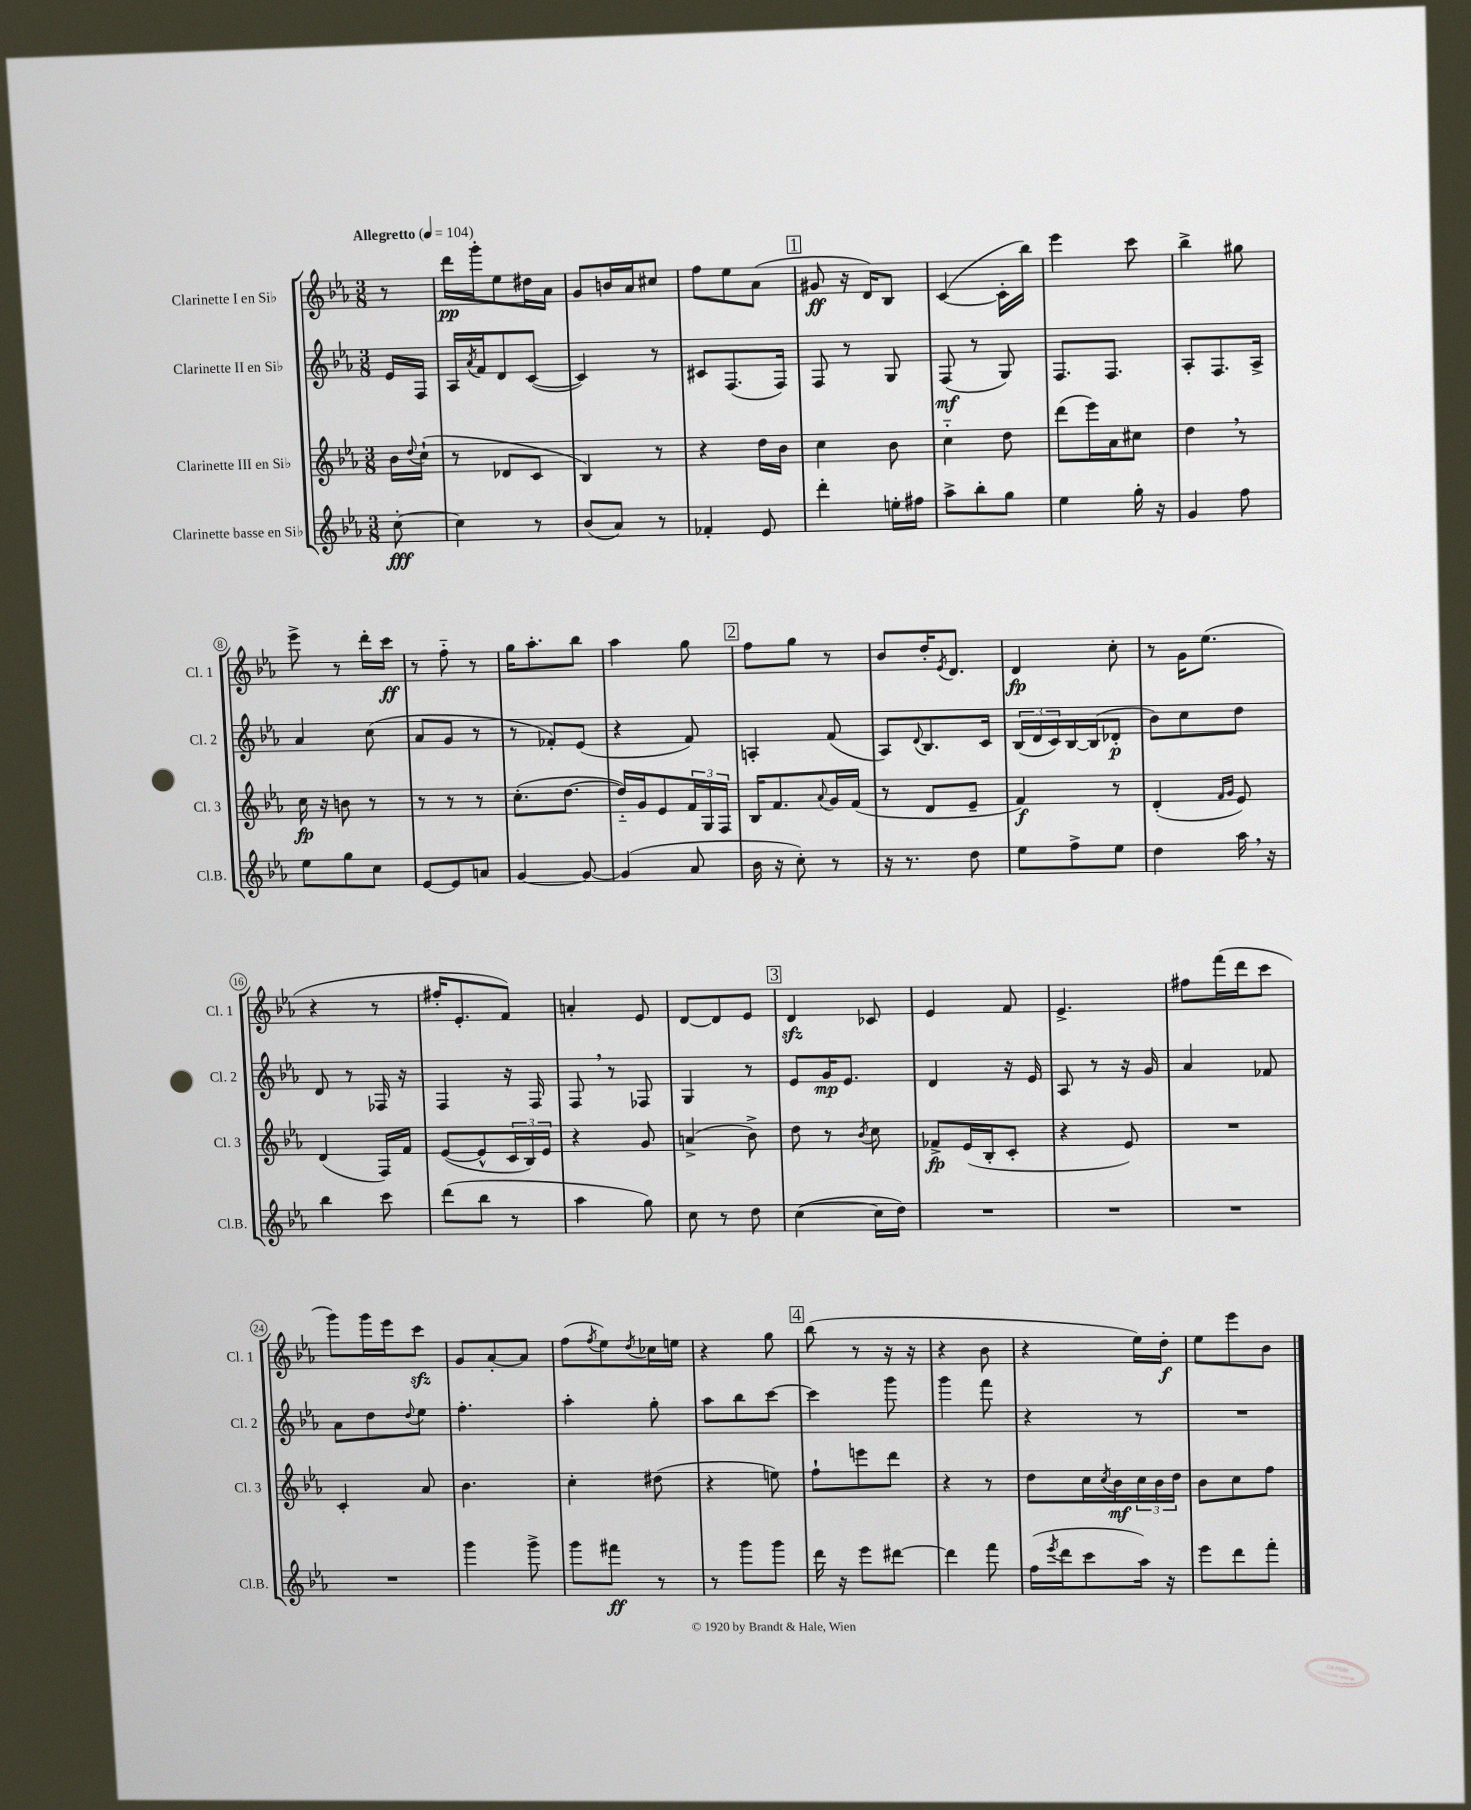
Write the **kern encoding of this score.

**kern	**dynam	**kern	**dynam	**kern	**dynam	**kern	**dynam
*part4	*part4	*part3	*part3	*part2	*part2	*part1	*part1
*staff4	*staff4	*staff3	*staff3	*staff2	*staff2	*staff1	*staff1
*I"Clarinette basse en Si♭	*	*I"Clarinette III en Si♭	*	*I"Clarinette II en Si♭	*	*I"Clarinette I en Si♭	*
*I'Cl.B.	*	*I'Cl. 3	*	*I'Cl. 2	*	*I'Cl. 1	*
*clefG2	*	*clefG2	*	*clefG2	*	*clefG2	*
*k[b-e-a-]	*	*k[b-e-a-]	*	*k[b-e-a-]	*	*k[b-e-a-]	*
*M3/8	*	*M3/8	*	*M3/8	*	*M3/8	*
*MM104	*	*MM104	*	*MM104	*	*MM104	*
=	=	=	=	=	=	=	=
!	!	!	!	!	!	!LO:TX:a:B:t=Allegretto	!
[8cc'\	fff	16b-\LL	.	16e-/LL	.	8r	.
.	.	8qqdd/	.	.	.	.	.
.	.	(16cc`\JJ	.	16F/JJ	.	.	.
=1	=1	=1	=1	=1	=1	=1	=1
4cc\]	.	8r	.	16A-/LL	.	16ddd\LL	pp
.	.	.	.	8qa-/	.	.	.
.	.	.	.	16f/J	.	16ggg'\J	.
.	.	8d-X/L	.	8d/	.	8ee-\	.
8r	.	8c/J	.	([8c/J	.	16dd#X\L	.
.	.	.	.	.	.	16a-\JJ	.
=2	=2	=2	=2	=2	=2	=2	=2
(8b-/L	.	4B-/)	.	4c/])	.	8g/L	.
8a-/J)	.	.	.	.	.	16bn/L	.
.	.	.	.	.	.	16a-/J	.
8r	.	8r	.	8r	.	8cc#X/J	.
=3	=3	=3	=3	=3	=3	=3	=3
4f-X'/	.	4r	.	8c#X/L	.	8ff\L	.
.	.	.	.	(8.F/	.	8ee-\	.
8e-/	.	16dd\LL	.	.	.	(8a-\J	.
.	.	16b-\JJ	.	16F/Jk)	.	.	.
!!LO:REH:place=s1:t=1
=4	=4	=4	=4	=4	=4	=4	=4
4ddd'\	.	4cc\	.	8F/	.	8g#X/	ff
.	.	.	.	8r	.	16r	.
.	.	.	.	.	.	16d/KL)	.
16een'\LL	.	8b-\	.	8G/	.	8B-/J	.
16ff#X\JJ	.	.	.	.	.	.	.
=5	=5	=5	=5	=5	=5	=5	=5
8aa-^\L	.	4cc\	.	(8F/	mf	([4c/	.
8bb-'\	.	.	.	8r	.	.	.
8gg\J	.	8dd\	.	8G/)	.	16c'\LL]	.
.	.	.	.	.	.	16bb-\JJ)	.
=6	=6	=6	=6	=6	=6	=6	=6
4ee-\	.	(8ddd\L	.	8.F/L	.	4eee-\	.
.	.	16eee-\L)	.	.	.	.	.
.	.	16a-\J	.	8.F/J	.	.	.
16gg'\	.	8cc#X\J	.	.	.	8ccc\	.
16r	.	.	.	.	.	.	.
=7	=7	=7	=7	=7	=7	=7	=7
4g/	.	4dd,\	.	8A-'/L	.	4bb-^\	.
.	.	.	.	8.F/	.	.	.
8ff\	.	8r	.	.	.	8gg#X\	.
.	.	.	.	16A-^/Jk	.	.	.
!!LO:LB:g=z
=8	=8	=8	=8	=8	=8	=8	=8
8ee-\L	.	16cc\	fp	4a-/	.	8eee-^\	.
.	.	16r	.	.	.	.	.
8gg\	.	8bn\	.	.	.	8r	.
8cc\J	.	8r	.	(8cc\	.	16ddd'\LL	.
.	.	.	.	.	.	16ccc\JJ	ff
=9	=9	=9	=9	=9	=9	=9	=9
[8e-/L	.	8r	.	8a-/L	.	8r	.
8e-/]	.	8r	.	8g/J	.	8ff\	.
8an/J	.	8r	.	8r	.	8r	.
=10	=10	=10	=10	=10	=10	=10	=10
[4g/	.	(8.cc'\L	.	8r	.	16gg\KL	.
.	.	.	.	.	.	8.aa-'\	.
.	.	.	.	8f-X'/L)	.	.	.
.	.	[8.dd\J	.	.	.	.	.
8g/_	.	.	.	(8e-/J	.	8bb-\J	.
=11	=11	=11	=11	=11	=11	=11	=11
(4g/]	.	16dd/LL])	.	4r	.	4aa-\	.
.	.	16g/J	.	.	.	.	.
.	.	8e-/	.	.	.	.	.
8a-/	.	24f/L	.	8f/)	.	8gg\	.
.	.	24G/	.	.	.	.	.
.	.	24F/JJ	.	.	.	.	.
!!LO:REH:place=s1:t=2
=12	=12	=12	=12	=12	=12	=12	=12
16b-\	.	16B-/KL	.	4An'/	.	8ff\L	.
16r	.	8.f/	.	.	.	.	.
8cc'\)	.	.	.	.	.	8gg\J	.
.	.	8qqa-/	.	.	.	.	.
8r	.	16g/L	.	(8f/	.	8r	.
.	.	(16f/JJ	.	.	.	.	.
=13	=13	=13	=13	=13	=13	=13	=13
16r	.	8r	.	8A-/L)	.	8b-/L	.
8.r	.	.	.	.	.	.	.
.	.	.	.	8qqd/	.	.	.
.	.	8d/L	.	8.B-/	.	16dd'/K	.
.	.	.	.	.	.	8qe-/	.
.	.	.	.	.	.	8.d/J	.
8dd\	.	8e-~/J	.	.	.	.	.
.	.	.	.	16c/Jk	.	.	.
=14	=14	=14	=14	=14	=14	=14	=14
8ee-\L	.	4f/)	f	(24B-/LL	.	4d/	fp
.	.	.	.	24d/	.	.	.
.	.	.	.	24c/)	.	.	.
8ff^\	.	.	.	[16B-/	.	.	.
.	.	.	.	(16B-/J]	.	.	.
8ee-\J	.	8r	.	8d-X'/J	p	8cc'\	.
=15	=15	=15	=15	=15	=15	=15	=15
4dd\	.	(4d'/	.	8b-\L)	.	8r	.
.	.	.	.	8cc\	.	16g\KL	.
.	.	.	.	.	.	(8.ee-\J	.
.	.	16qqf/LL	.	.	.	.	.
.	.	16qqg/JJ	.	.	.	.	.
16aa-,\	.	8e-/)	.	8dd\J	.	.	.
16r	.	.	.	.	.	.	.
!!LO:LB:g=z
=16	=16	=16	=16	=16	=16	=16	=16
4bb-\	.	(4d/	.	8d/	.	4r	.
.	.	.	.	8r	.	.	.
8ccc\	.	16F/LL)	.	16F-X/	.	8r	.
.	.	16f/JJ	.	16r	.	.	.
=17	=17	=17	=17	=17	=17	=17	=17
(8ddd\L	.	([8e-/L	.	4F/	.	16ff#X'/KL	.
.	.	.	.	.	.	8.e-'/	.
8bb-\J	.	8e-^^/]	.	.	.	.	.
8r	.	24c/L	.	16r	.	8f/J)	.
.	.	24B-/)	.	.	.	.	.
.	.	.	.	16F/	.	.	.
.	.	24e-/JJ	.	.	.	.	.
=18	=18	=18	=18	=18	=18	=18	=18
4aa-\	.	4r	.	8F,/	.	4an'/	.
.	.	.	.	8r	.	.	.
8gg\)	.	8g/	.	8F-X/	.	8e-/	.
=19	=19	=19	=19	=19	=19	=19	=19
8cc\	.	(4an^/	.	4G/	.	[8d/L	.
8r	.	.	.	.	.	8d/]	.
8dd\	.	8b-^\)	.	8r	.	8e-/J	.
!!LO:REH:place=s1:t=3
=20	=20	=20	=20	=20	=20	=20	=20
([4cc\	.	8dd\	.	8e-/L	.	4dzz/	.
.	.	8r	.	16g/K	mp	.	.
.	.	.	.	8.e-/J	.	.	.
.	.	8qb-/	.	.	.	.	.
16cc\LL]	.	8cc\	.	.	.	8c-X/	.
16dd\JJ)	.	.	.	.	.	.	.
=21	=21	=21	=21	=21	=21	=21	=21
4.r	.	8f-X^/L	fp	4d/	.	4e-/	.
.	.	(16e-/L	.	.	.	.	.
.	.	16B-'/J	.	.	.	.	.
.	.	8c'/J	.	16r	.	8f/	.
.	.	.	.	16e-/	.	.	.
=22	=22	=22	=22	=22	=22	=22	=22
4.r	.	4r	.	8A-/	.	4.e-^/	.
.	.	.	.	8r	.	.	.
.	.	8e-/)	.	16r	.	.	.
.	.	.	.	16g/	.	.	.
=23	=23	=23	=23	=23	=23	=23	=23
4.r	.	4.r	.	4a-/	.	8ff#X\L	.
.	.	.	.	.	.	(16fff\L	.
.	.	.	.	.	.	16ddd\J	.
.	.	.	.	8f-X/	.	8ccc\J	.
!!LO:LB:g=z
=24	=24	=24	=24	=24	=24	=24	=24
4.r	.	4c'/	.	8a-\L	.	8ggg\L)	.
.	.	.	.	8dd\	.	16ggg\L	.
.	.	.	.	.	.	16eee-\J	.
.	.	.	.	8qqdd/	.	.	.
.	.	8a-/	.	8ee-\J	.	8ccczz\J	.
=25	=25	=25	=25	=25	=25	=25	=25
4ggg\	.	4.b-\	.	4.ff'\	.	8g/L	.
.	.	.	.	.	.	[8a-'/	.
8ggg^\	.	.	.	.	.	8a-/J]	.
=26	=26	=26	=26	=26	=26	=26	=26
8ggg\L	.	4cc'\	.	4aa-'\	.	(8ff\L	.
.	.	.	.	.	.	8qff/	.
8fff#X\J	ff	.	.	.	.	8ee-\)	.
.	.	.	.	.	.	8qdd/	.
8r	.	(8dd#X\	.	8gg'\	.	16cc-X\L	.
.	.	.	.	.	.	16een\JJ	.
=27	=27	=27	=27	=27	=27	=27	=27
8r	.	4r	.	8aa-\L	.	4r	.
8ggg\L	.	.	.	8bb-\	.	.	.
8ggg\J	.	8een\)	.	[8ccc\J	.	8gg\	.
!!LO:REH:place=s1:t=4
=28	=28	=28	=28	=28	=28	=28	=28
16ddd\	.	8ff`\L	.	4ccc\]	.	(8bb-\	.
16r	.	.	.	.	.	.	.
8eee-\L	.	8eeen\	.	.	.	8r	.
[8ddd#X\J	.	8ddd\J	.	8ggg\	.	16r	.
.	.	.	.	.	.	16r	.
=29	=29	=29	=29	=29	=29	=29	=29
4ddd#\]	.	4r	.	4ggg\	.	4r	.
8fff\	.	8r	.	8fff\	.	8b-\	.
=30	=30	=30	=30	=30	=30	=30	=30
(16ff\LL	.	8dd\L	.	4r	.	4r	.
8qeee-/	.	.	.	.	.	.	.
16ddd\J	.	.	.	.	.	.	.
8ccc\	.	16cc\L	.	.	.	.	.
.	.	8qcc/	.	.	.	.	.
.	.	16b-\	mf	.	.	.	.
16aa-\Jk)	.	24cc\	.	8r	.	16ee-\LL)	.
.	.	24b-\	.	.	.	.	.
16r	.	.	.	.	.	16dd'\JJ	f
.	.	24dd\JJ	.	.	.	.	.
=31	=31	=31	=31	=31	=31	=31	=31
8eee-\L	.	8b-\L	.	4.r	.	8ee-\L	.
8ddd\	.	8cc\	.	.	.	8eee-\	.
8fff'\J	.	8ff\J	.	.	.	8b-\J	.
==	==	==	==	==	==	==	==
*-	*-	*-	*-	*-	*-	*-	*-
